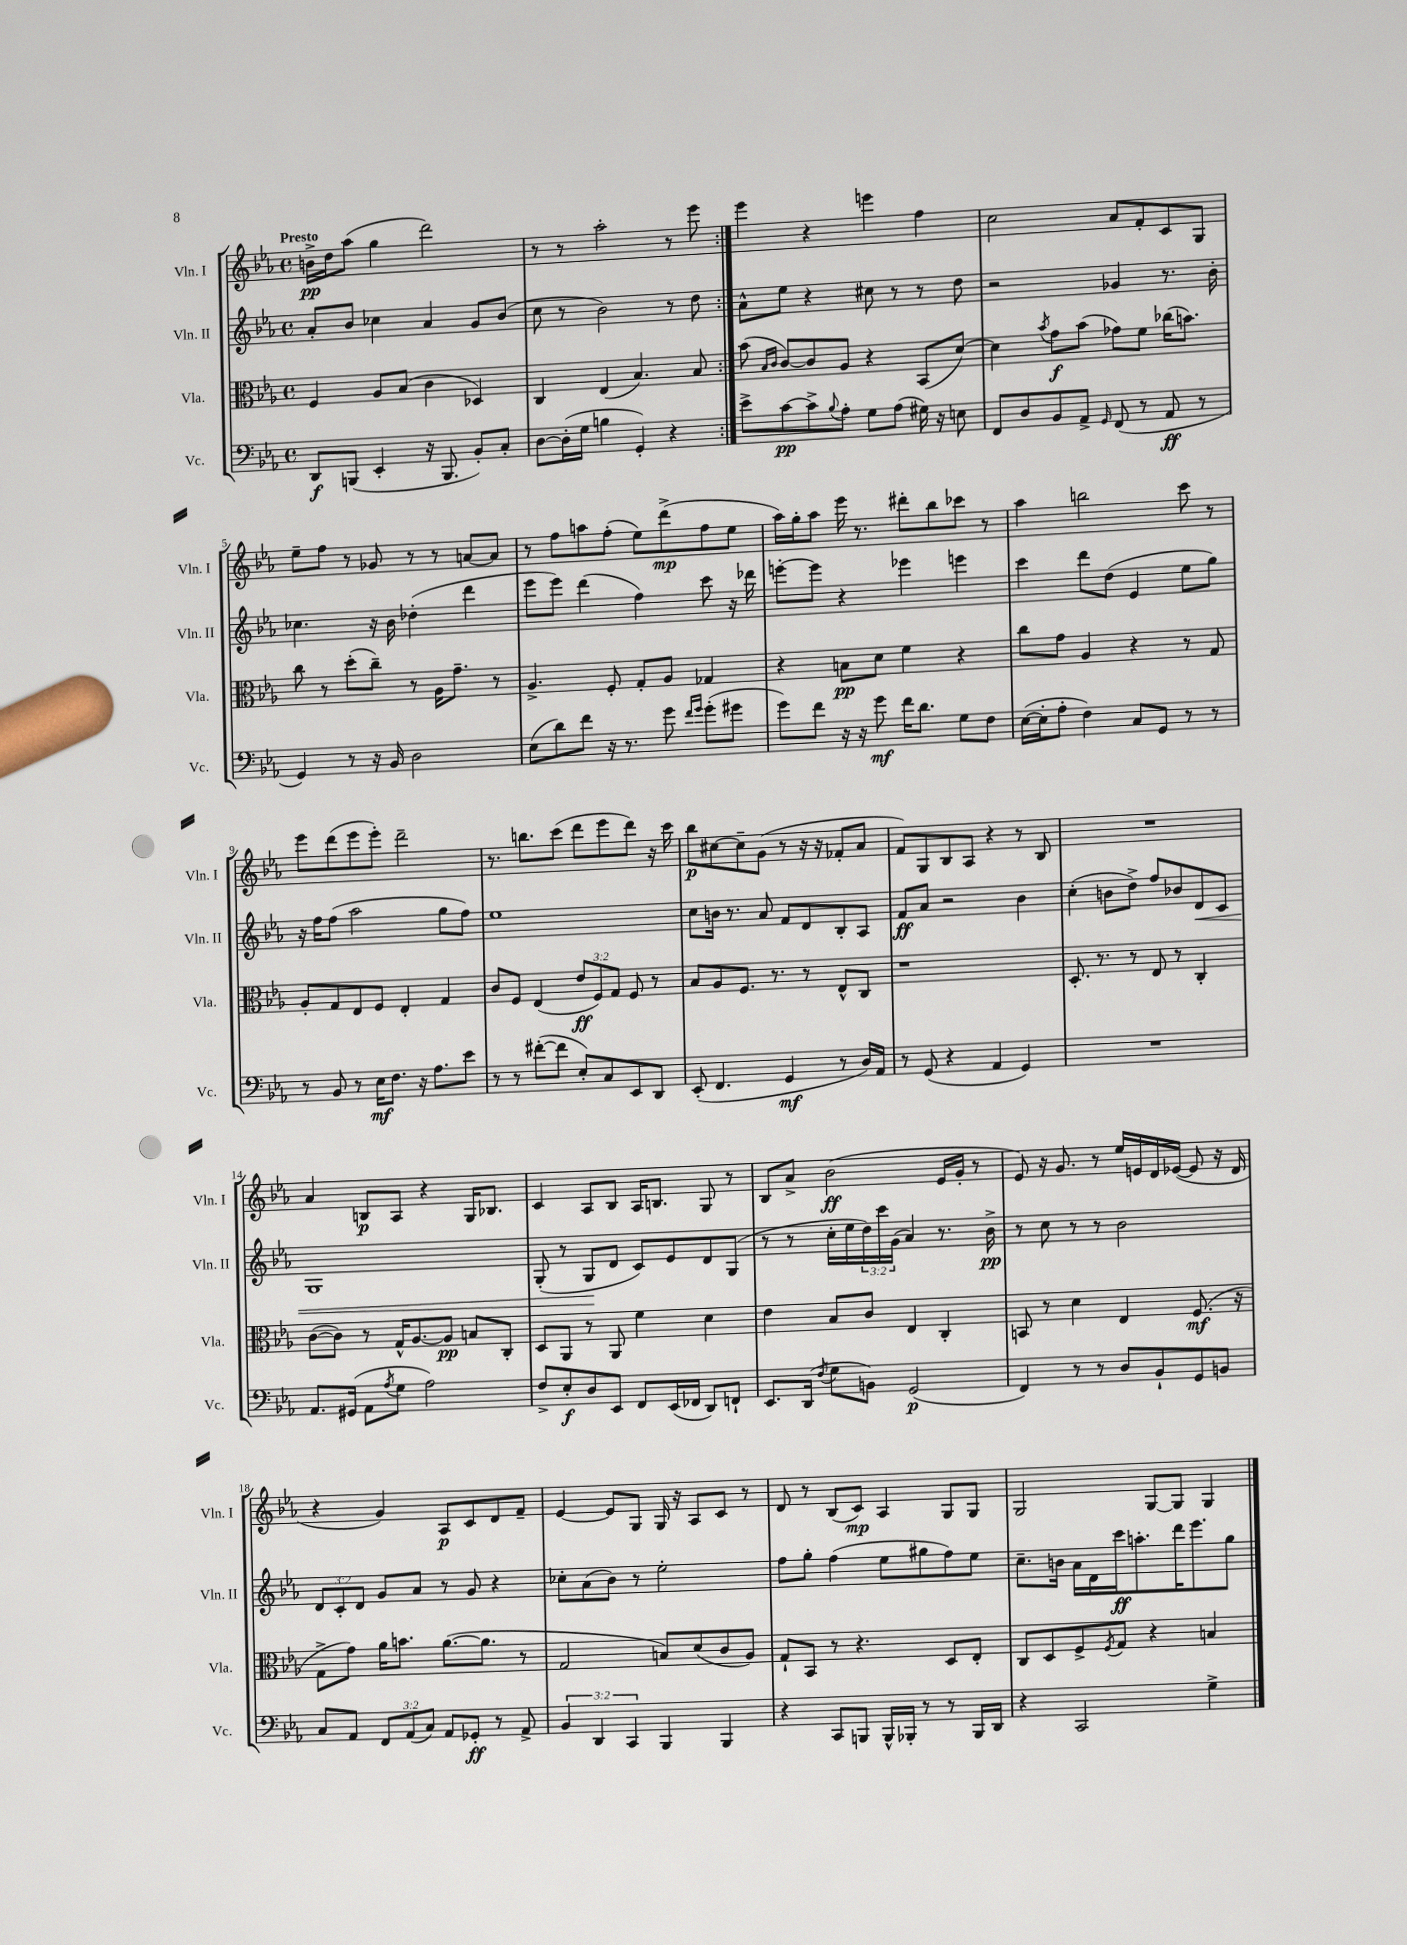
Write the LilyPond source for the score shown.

<<
\new StaffGroup <<
\new Staff = "s0" \with { instrumentName = "Vln. I" shortInstrumentName = "Vln. I" } {
    \clef treble \key ees \major \defaultTimeSignature \time 4/4 \tempo "Presto"
    \repeat volta 2 { b'16->\pp d''16 aes''8( g''4 d'''2) |
    r8 r8 aes''2-. r8 ees'''8 | }
    ees'''4 r4 e'''4 f''4 |
    c''2 aes'8 f'8-. c'8 g8 |
    ees''8-- f''8 r8 ges'8 r8 r8 a'8~ a'8 |
    r8 f''8 a''8 f''8-.( ees''8) d'''8->\mp( f''8 ees''8 |
    aes''16) g''16-. aes''8 ees'''16 r8. dis'''8-. bes''8 ces'''8 r8 |
    aes''4 b''2 c'''8 r8 |
    ees'''8 d'''8( ees'''8 ees'''8-.) d'''2-- |
    r8. b''8. c'''8( d'''8 ees'''8 d'''8) r16 c'''16 |
    bes''8\p cis''8~ cis''8-- g'8( r8 r16 r16 fes'8-. aes'8 |
    f'8) g8 bes8 aes8 r4 r8 bes8 |
    R1 |
    aes'4 b8\p aes8 r4 g16 bes8. |
    c'4 aes8 bes8 aes16 b8. g8 r8 |
    bes8 aes'8-> bes'2\ff( ees'16 g'16-. r8 |
    ees'8) r16 g'8. r8 ees''16 e'16 d'16 ees'16~( ees'8 r16 d'16 |
    r4 g'4) aes8\p c'8 d'8 f'8-- |
    ees'4~ ees'8 g8 g16 r16 aes8 c'8 r8 |
    d'8 r8 bes8( c'8\mp) aes4 g8 g8 |
    g2 g8~ g8 g4 \bar "|." |
}
\new Staff = "s1" \with { instrumentName = "Vln. II" shortInstrumentName = "Vln. II" } {
    \clef treble \key ees \major \defaultTimeSignature \time 4/4 \override Staff.TupletNumber.text = #tuplet-number::calc-fraction-text
    \repeat volta 2 { aes'8-. bes'8 ces''4 aes'4 g'8 bes'8( |
    c''8 r8 bes'2) r8 d''8 | }
    aes'8-^ ees''8 r4 cis''8 r8 r8 d''8 |
    r2 ges'4 r8. bes'16-. |
    ces''4. r16 bes'16 des''4-.( d'''4 |
    ees'''8 ees'''8) d'''4( f''4) c'''8 r16 des'''16 |
    e'''8~-. e'''8 r4 ees'''4 e'''4 |
    c'''4 d'''8 d''8( ees'4 ees''8 g''8) |
    r16 f''16 f''8( aes''2 g''8 f''8) |
    ees''1 |
    c''8 b'16 r8. aes'8 f'8 d'8 bes8-. aes8 |
    f'8\ff aes'8 r2 bes'4 |
    c''4-.( b'8 d''8->) f''8 bes'8 d'8\< c'8 |
    g1 |
    g8-.( r8 g8\! d'8 c'8) ees'8 d'8 g8( |
    r8 r8 c''16-. ees''16 \tuplet 3/2 { d''16) c'''16 g'16( } aes'4) r8. bes'16->\pp |
    r8 c''8 r8 r8 bes'2 |
    \tuplet 3/2 { d'8 c'8-. d'8 } g'8 aes'8 r8 g'8 r4 |
    ces''8-. aes'8( bes'8) r8 ees''2-. |
    f''8 g''8-. f''4( ees''8 gis''8 f''8) ees''8 |
    c''8.-- b'16 aes'16 d'16 c'''16\ff a''8.-. d'''16 ees'''8. g''8 \bar "|." |
}
\new Staff = "s2" \with { instrumentName = "Vla." shortInstrumentName = "Vla." } {
    \clef alto \key ees \major \defaultTimeSignature \time 4/4 \override Staff.TupletNumber.text = #tuplet-number::calc-fraction-text
    \repeat volta 2 { f4 aes8 bes8( c'4 des4) |
    c4 ees4( bes4.) bes8 | }
    bes'8( \grace { bes16 c'16 } c'8~) c'8 aes8 r4 bes,8( d'8~) |
    d'4 \acciaccatura { bes'8 } g'8\f bes'8( ges'8) f'8 ces''16( b'8.) |
    c''8 r8 d''8-.( c''8--) r8 aes16 g'8.-- r8 |
    aes4.-> f8-. g8-. aes8 ges4 |
    r4 b8\pp d'8 f'4 r4 |
    c''8 g'8 aes4 r4 r8 g8 |
    aes8-. g8 ees8 f8 ees4-. g4 |
    c'8 f8 ees4( \tuplet 3/2 { ees'8\ff f8) g8 } f8 r8 |
    bes8 aes8 f8. r8. r8 ees8-^ c8 |
    r1 |
    d8.-. r8. r8 ees8 r8 c4-. |
    c'8~( c'8) r8 g16-^ aes8.~ aes8\pp b8 c8-. |
    d8 aes,8 r8 aes,8 f'4 d'4 |
    ees'4 bes8 c'8 ees4 c4-. |
    b,8 r8 d'4 ees4 f8.\mf( r16 |
    g8-> g'8) aes'16 b'8. aes'8.~( aes'8. r8 |
    g2 b8) d'8( c'8 aes8) |
    g8-! bes,8 r8 r4. d8 ees8-. |
    c8 d8 f8-> \acciaccatura { f8 } g8 r4 b4 \bar "|." |
}
\new Staff = "s3" \with { instrumentName = "Vc." shortInstrumentName = "Vc." } {
    \clef bass \key ees \major \defaultTimeSignature \time 4/4 \override Staff.TupletNumber.text = #tuplet-number::calc-fraction-text
    \repeat volta 2 { d,8\f b,,8( ees,4-. r16 b,,8. bes,8-.) c8-. |
    d8~ d16-.( g16 b4 g,4-.) r4 | }
    ees'8-> c'8~\pp c'8-> \appoggiatura { bes8 } aes8-. g8 aes8( gis16) r16 e8 |
    f,8 d8 bes,8 aes,8-> \grace { g,16 } f,8( r8 aes,8\ff r8 |
    g,4) r8 r16 bes,16 d2 |
    ees8( d'8) f'8 r16 r8. g'8 \grace { f'16 g'16 } g'8-.( gis'8 |
    g'8) f'8 r16 r16 g'8\mf f'16 d'8. g8 f8 |
    ees16~( ees16-. aes8-. f4) c8 g,8 r8 r8 |
    r8 bes,8 r8 ees16\mf f8. r16 aes8. ees'8 |
    r8 r8 fis'8~-.( fis'8 ees8-.) c8 ees,8 d,8 |
    ees,8-.( f,4. g,4\mf r8 d16) aes,16 |
    r8 g,8( r4 aes,4 g,4) |
    R1 |
    aes,8. gis,16( aes,8 \acciaccatura { aes8 } g8 aes2) |
    f8-> ees8-.\f d8 ees,8 f,8 ees,16( fes,16 d,8) f,8-! |
    ees,8. d,16( \acciaccatura { f8 } g8 b,8) g,2\p( |
    f,4) r8 r8 d8 bes,8-! g,8 b,8 |
    c8 aes,8 \tuplet 3/2 { f,8 aes,8( c8) } aes,8 ges,8-.\ff r8 aes,8-> |
    \tuplet 3/2 { bes,4 d,4 c,4 } bes,,4 bes,,4 |
    r4 c,8 b,,8 b,,16-^ bes,,16-. r8 r8 bes,,16 d,16 |
    r4 c,2 g4-> \bar "|." |
}
>>
>>
